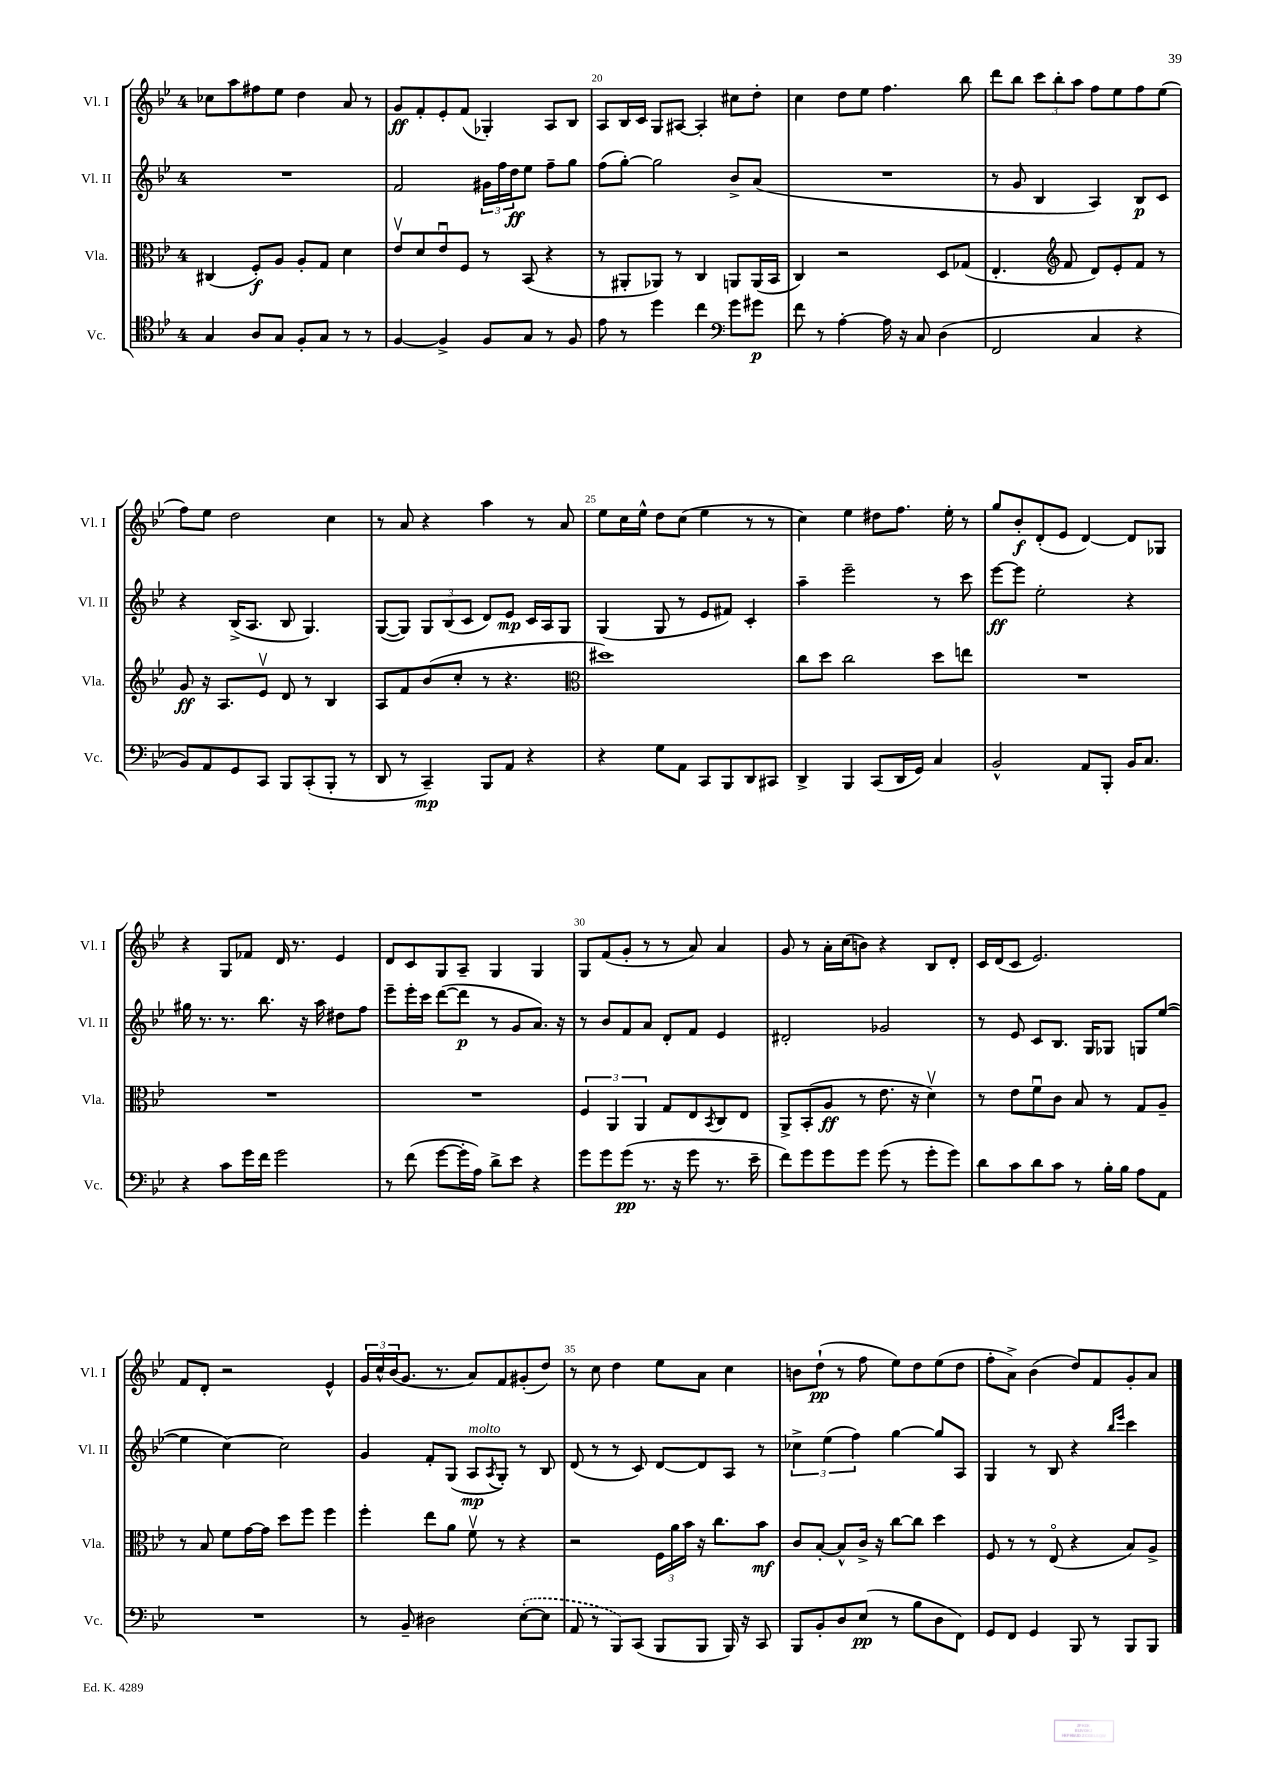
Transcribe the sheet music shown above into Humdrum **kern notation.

**kern	**dynam	**kern	**dynam	**kern	**dynam	**kern	**dynam
*part4	*part4	*part3	*part3	*part2	*part2	*part1	*part1
*staff4	*staff4	*staff3	*staff3	*staff2	*staff2	*staff1	*staff1
*I"Vc.	*	*I"Vla.	*	*I"Vl. II	*	*I"Vl. I	*
*I'Vc.	*	*I'Vla.	*	*I'Vl. II	*	*I'Vl. I	*
*clefC4	*	*clefC3	*	*clefG2	*	*clefG2	*
*k[b-e-]	*	*k[b-e-]	*	*k[b-e-]	*	*k[b-e-]	*
*M4/4	*	*M4/4	*	*M4/4	*	*M4/4	*
=18	=18	=18	=18	=18	=18	=18	=18
4G/	.	(4C#X/	.	1r	.	8cc-X\L	.
.	.	.	.	.	.	8aa\	.
8A/L	.	8F'/L)	f	.	.	8ff#X\	.
8G/J	.	8A/J	.	.	.	8ee-\J	.
8F'/L	.	8A'/L	.	.	.	4dd\	.
8G/J	.	8G/J	.	.	.	.	.
8r	.	4d\	.	.	.	8a/	.
8r	.	.	.	.	.	8r	.
=19	=19	=19	=19	=19	=19	=19	=19
[4F/	.	8e-v/L	.	2f/	.	8g/L	ff
.	.	8d/	.	.	.	8f'/	.
4F^/]	.	8e-u/	.	.	.	8e-'/	.
.	.	8F/J	.	.	.	(8f/J	.
8F/L	.	8r	.	24g#X\LL	.	4G-X'/)	.
.	.	.	.	24ff\	.	.	.
.	.	.	.	24dd\J	ff	.	.
8G/J	.	(8BB-/	.	8ee-\J	.	.	.
8r	.	4r	.	8ff~\L	.	8A/L	.
8F/	.	.	.	8gg\J	.	8B-/J	.
=20	=20	=20	=20	=20	=20	=20	=20
8e-\	.	8r	.	(8ff\L	.	8A/L	.
8r	.	8AA#X'/L	.	[8gg'\J)	.	16B-/L	.
.	.	.	.	.	.	16c/JJ	.
4dd\	.	8AA-X/J)	.	2gg\]	.	8G/L	.
.	.	8r	.	.	.	[8A#X/J	.
4cc\	.	4C/	.	.	.	4A#'/]	.
*clefF4	*	*	*	*	*	*	*
8g\L	.	8AAn/L	.	8b-^/L	.	8cc#X\L	.
8g#X\J	p	(16AA/L	.	(8a/J	.	8dd'\J	.
.	.	16BB-/JJ	.	.	.	.	.
=21	=21	=21	=21	=21	=21	=21	=21
8f\	.	4C/)	.	1r	.	4cc\	.
8r	.	.	.	.	.	.	.
[4A'\	.	2r	.	.	.	8dd\L	.
.	.	.	.	.	.	8ee-\J	.
16A\]	.	.	.	.	.	4.ff\	.
16r	.	.	.	.	.	.	.
8C/	.	.	.	.	.	.	.
(4D\	.	8D/L	.	.	.	.	.
.	.	(8G-X/J	.	.	.	8bb-\	.
=22	=22	=22	=22	=22	=22	=22	=22
2FF/	.	4.E-'/	.	8r	.	8ddd\L	.
.	.	.	.	8g/	.	8bb-\J	.
.	.	.	.	4B-/	.	12ccc\L	.
.	.	.	.	.	.	12bb-'\	.
*	*	*clefG2	*	*	*	*	*
.	.	8f/	.	.	.	.	.
.	.	.	.	.	.	12aa\J	.
4C/	.	8d/L)	.	4A/)	.	8ff\L	.
.	.	8e-'/	.	.	.	8ee-\	.
4r	.	8f/J	.	8B-/L	p	8ff\	.
.	.	8r	.	8c/J	.	(8ee-\J	.
!!LO:LB:g=z
=23	=23	=23	=23	=23	=23	=23	=23
8BB-/L)	.	8g/	ff	4r	.	8ff\L)	.
8AA/	.	16r	.	.	.	8ee-\J	.
.	.	8.A/L	.	.	.	.	.
8GG/	.	.	.	(16B-^/KL	.	2dd\	.
.	.	.	.	8.A/J	.	.	.
8CC/J	.	8e-v/J	.	.	.	.	.
8BBB-/L	.	8d/	.	8B-/	.	.	.
(8CC'/	.	8r	.	4.G/)	.	.	.
8BBB-'/J	.	4B-/	.	.	.	4cc\	.
8r	.	.	.	.	.	.	.
=24	=24	=24	=24	=24	=24	=24	=24
8DD/	.	8A/L	.	([8G/L	.	8r	.
8r	.	8f/	.	8G/J])	.	8a/	.
4CC~/)	mp	(8b-/	.	12G/L	.	4r	.
.	.	.	.	(12B-/	.	.	.
.	.	8cc'/J	.	.	.	.	.
.	.	.	.	12c/J	.	.	.
8BBB-/L	.	8r	.	8d/L)	.	4aa\	.
8AA/J	.	4.r	.	8e-/J	mp	.	.
4r	.	.	.	16c/LL	.	8r	.
.	.	.	.	16A/J	.	.	.
.	.	.	.	8G/J	.	8a/	.
=25	=25	=25	=25	=25	=25	=25	=25
*	*	*clefC3	*	*	*	*	*
4r	.	1dd#X)	.	(4G/	.	8ee-\L	.
.	.	.	.	.	.	16cc\L	.
.	.	.	.	.	.	16ee-^^\JJ	.
8G\L	.	.	.	8G/	.	8dd\L	.
8AA\J	.	.	.	8r	.	(8cc\J	.
8CC/L	.	.	.	8e-/L	.	4ee-\	.
8BBB-/	.	.	.	8f#X/J)	.	.	.
8DD/	.	.	.	4c'/	.	8r	.
8CC#X/J	.	.	.	.	.	8r	.
=26	=26	=26	=26	=26	=26	=26	=26
4DD^/	.	8cc\L	.	4aa~\	.	4cc\)	.
.	.	8dd\J	.	.	.	.	.
4BBB-/	.	2cc\	.	2eee-~\	.	4ee-\	.
(8CC/L	.	.	.	.	.	8dd#X\L	.
16DD/L	.	.	.	.	.	8.ff\J	.
16GG/JJ)	.	.	.	.	.	.	.
4C/	.	8dd\L	.	8r	.	.	.
.	.	.	.	.	.	16ee-'\	.
.	.	8een\J	.	8ccc\	.	8r	.
=27	=27	=27	=27	=27	=27	=27	=27
2BB-^^/	.	1r	.	[8eee-\L	ff	8gg/L	.
.	.	.	.	8eee-\J]	.	8b-'/	f
.	.	.	.	2ee-'\	.	(8d'/	.
.	.	.	.	.	.	8e-/J	.
8AA/L	.	.	.	.	.	[4d/)	.
8BBB-'/J	.	.	.	.	.	.	.
16BB-/KL	.	.	.	4r	.	8d/L]	.
8.C/J	.	.	.	.	.	.	.
.	.	.	.	.	.	8G-X/J	.
!!LO:LB:g=z
=28	=28	=28	=28	=28	=28	=28	=28
4r	.	1r	.	16gg#X\	.	4r	.
.	.	.	.	8.r	.	.	.
8c\L	.	.	.	8.r	.	8G/L	.
16g\L	.	.	.	.	.	8f-X/J	.
16f\JJ	.	.	.	8.bb-\	.	.	.
2g\	.	.	.	.	.	16d/	.
.	.	.	.	.	.	8.r	.
.	.	.	.	16r	.	.	.
.	.	.	.	16aa\	.	.	.
.	.	.	.	8dd#X\L	.	4e-/	.
.	.	.	.	8ff\J	.	.	.
=29	=29	=29	=29	=29	=29	=29	=29
8r	.	1r	.	8eee-~\L	.	8d/L	.
(8f\	.	.	.	16eee-'\L	.	8c/	.
.	.	.	.	16ccc\JJ	.	.	.
[8g\L	.	.	.	([8ddd\L	.	8G/	.
16g'\L]	.	.	.	8ddd\J]	p	8A~/J	.
16A\JJ)	.	.	.	.	.	.	.
8d^\L	.	.	.	8r	.	4G/	.
8e-\J	.	.	.	8g/L	.	.	.
4r	.	.	.	8.a/J)	.	4G/	.
.	.	.	.	16r	.	.	.
=30	=30	=30	=30	=30	=30	=30	=30
8g\L	.	6F/	.	8r	.	8G/L	.
8g\	.	.	.	8b-/L	.	(8f/	.
.	.	6AA/	.	.	.	.	.
(8g\J	pp	.	.	8f/	.	8g'/J	.
.	.	6AA/	.	.	.	.	.
8.r	.	.	.	8a/J	.	8r	.
.	.	8G/L	.	8d'/L	.	8r	.
16r	.	.	.	.	.	.	.
8g\	.	8E-/	.	8f/J	.	8a/)	.
.	.	8qBB-/	.	.	.	.	.
8.r	.	8C/	.	4e-/	.	4a/	.
.	.	8E-/J	.	.	.	.	.
16e-~\	.	.	.	.	.	.	.
=31	=31	=31	=31	=31	=31	=31	=31
8f\L)	.	8AA^/L	.	2d#X'/	.	8g/	.
8g\	.	(8BB-'/	.	.	.	8r	.
8g\	.	8A/J	ff	.	.	16a'\LL	.
.	.	.	.	.	.	(16cc\J	.
8g\J	.	8r	.	.	.	8bn\J)	.
(8g\	.	8.e-\	.	2g-X/	.	4r	.
8r	.	.	.	.	.	.	.
.	.	16r	.	.	.	.	.
8g'\L	.	4dv\)	.	.	.	8B-/L	.
8g\J)	.	.	.	.	.	8d'/J	.
=32	=32	=32	=32	=32	=32	=32	=32
8d\L	.	8r	.	8r	.	16c/LL	.
.	.	.	.	.	.	(16d/J	.
8c\	.	8e-\L	.	8e-/	.	8c/J	.
8d\	.	8fu\	.	8c/L	.	2.e-/)	.
8c\J	.	8c\J	.	8.B-/J	.	.	.
8r	.	8B-/	.	.	.	.	.
.	.	.	.	16G/KL	.	.	.
16B-'\LL	.	8r	.	8G-X/J	.	.	.
16B-\JJ	.	.	.	.	.	.	.
8A\L	.	8G/L	.	8Gn/L	.	.	.
8AA\J	.	8A~/J	.	([8ee-/J	.	.	.
!!LO:LB:g=z
=33	=33	=33	=33	=33	=33	=33	=33
1r	.	8r	.	4ee-\]	.	8f/L	.
.	.	8B-/	.	.	.	8d'/J	.
.	.	8f\L	.	[4cc\)	.	2r	.
.	.	[16g\L	.	.	.	.	.
.	.	16g\JJ]	.	.	.	.	.
.	.	8dd\L	.	2cc\]	.	.	.
.	.	8ff\J	.	.	.	.	.
.	.	4ff\	.	.	.	4e-^^/	.
=34	=34	=34	=34	=34	=34	=34	=34
8r	.	4ff'\	.	4g/	.	24g/LL	.
.	.	.	.	.	.	24cc^^/	.
.	.	.	.	.	.	(24b-/J	.
8BB-~/	.	.	.	.	.	8.g/J	.
2D#X\	.	8ee-\L	.	8f'/L	.	.	.
.	.	.	.	.	.	8.r	.
.	.	8a\J	.	(8G/J	.	.	.
!	!	!	!	!LO:TX:a:i:t=molto	!	!	!
.	.	8fv\	.	8A/L	mp	8a/L)	.
.	.	.	.	8qA/	.	.	.
.	.	8r	.	8G'/J)	.	8f/	.
([8E-'\L	.	4r	.	8r	.	(8g#X'/	.
8E-\J]	.	.	.	8B-/	.	8dd/J)	.
=35	=35	=35	=35	=35	=35	=35	=35
8AA/	.	2r	.	(8d/	.	8r	.
8r	.	.	.	8r	.	8cc\	.
8BBB-/L)	.	.	.	8r	.	4dd\	.
(8CC/J	.	.	.	8c/)	.	.	.
8BBB-/L	.	24F\LL	.	[8d/L	.	8ee-\L	.
.	.	24a\	.	.	.	.	.
.	.	24b-\JJ	.	.	.	.	.
8BBB-/J	.	16r	.	8d/]	.	8a\J	.
.	.	8.cc\L	.	.	.	.	.
16BBB-/)	.	.	.	8A/J	.	4cc\	.
16r	.	.	.	.	.	.	.
8CC/	.	8b-\J	mf	8r	.	.	.
=36	=36	=36	=36	=36	=36	=36	=36
8BBB-/L	.	8c/L	.	6cc-X^\	.	8bn\L	.
8BB-'/	.	[8B-'/J	.	.	.	(8dd`\J	pp
.	.	.	.	(6ee-\	.	.	.
8D/	.	8B-^^/L]	.	.	.	8r	.
.	.	.	.	6ff\)	.	.	.
(8E-/J	pp	16c^/Jk	.	.	.	8ff\	.
.	.	16r	.	.	.	.	.
8r	.	[8cc\L	.	[4gg\	.	8ee-\L)	.
8B-\L	.	8cc\J]	.	.	.	8dd\	.
8D\	.	4dd\	.	8gg/L]	.	(8ee-\	.
8FF\J)	.	.	.	8A/J	.	8dd\J	.
=37	=37	=37	=37	=37	=37	=37	=37
8GG/L	.	8F/	.	4G/	.	8ff'\L	.
8FF/J	.	8r	.	.	.	8a^\J)	.
4GG/	.	8r	.	8r	.	(4b-\	.
.	.	(8E-/	.	8B-/	.	.	.
8BBB-/	.	4r	.	4r	.	8dd/L)	.
8r	.	.	.	.	.	8f/	.
.	.	.	.	16qqbb-/LL	.	.	.
.	.	.	.	16qqeee-/JJ	.	.	.
8BBB-/L	.	8B-/L)	.	4ccc\	.	8g'/	.
8BBB-/J	.	8A^/J	.	.	.	8a/J	.
==	==	==	==	==	==	==	==
*-	*-	*-	*-	*-	*-	*-	*-
